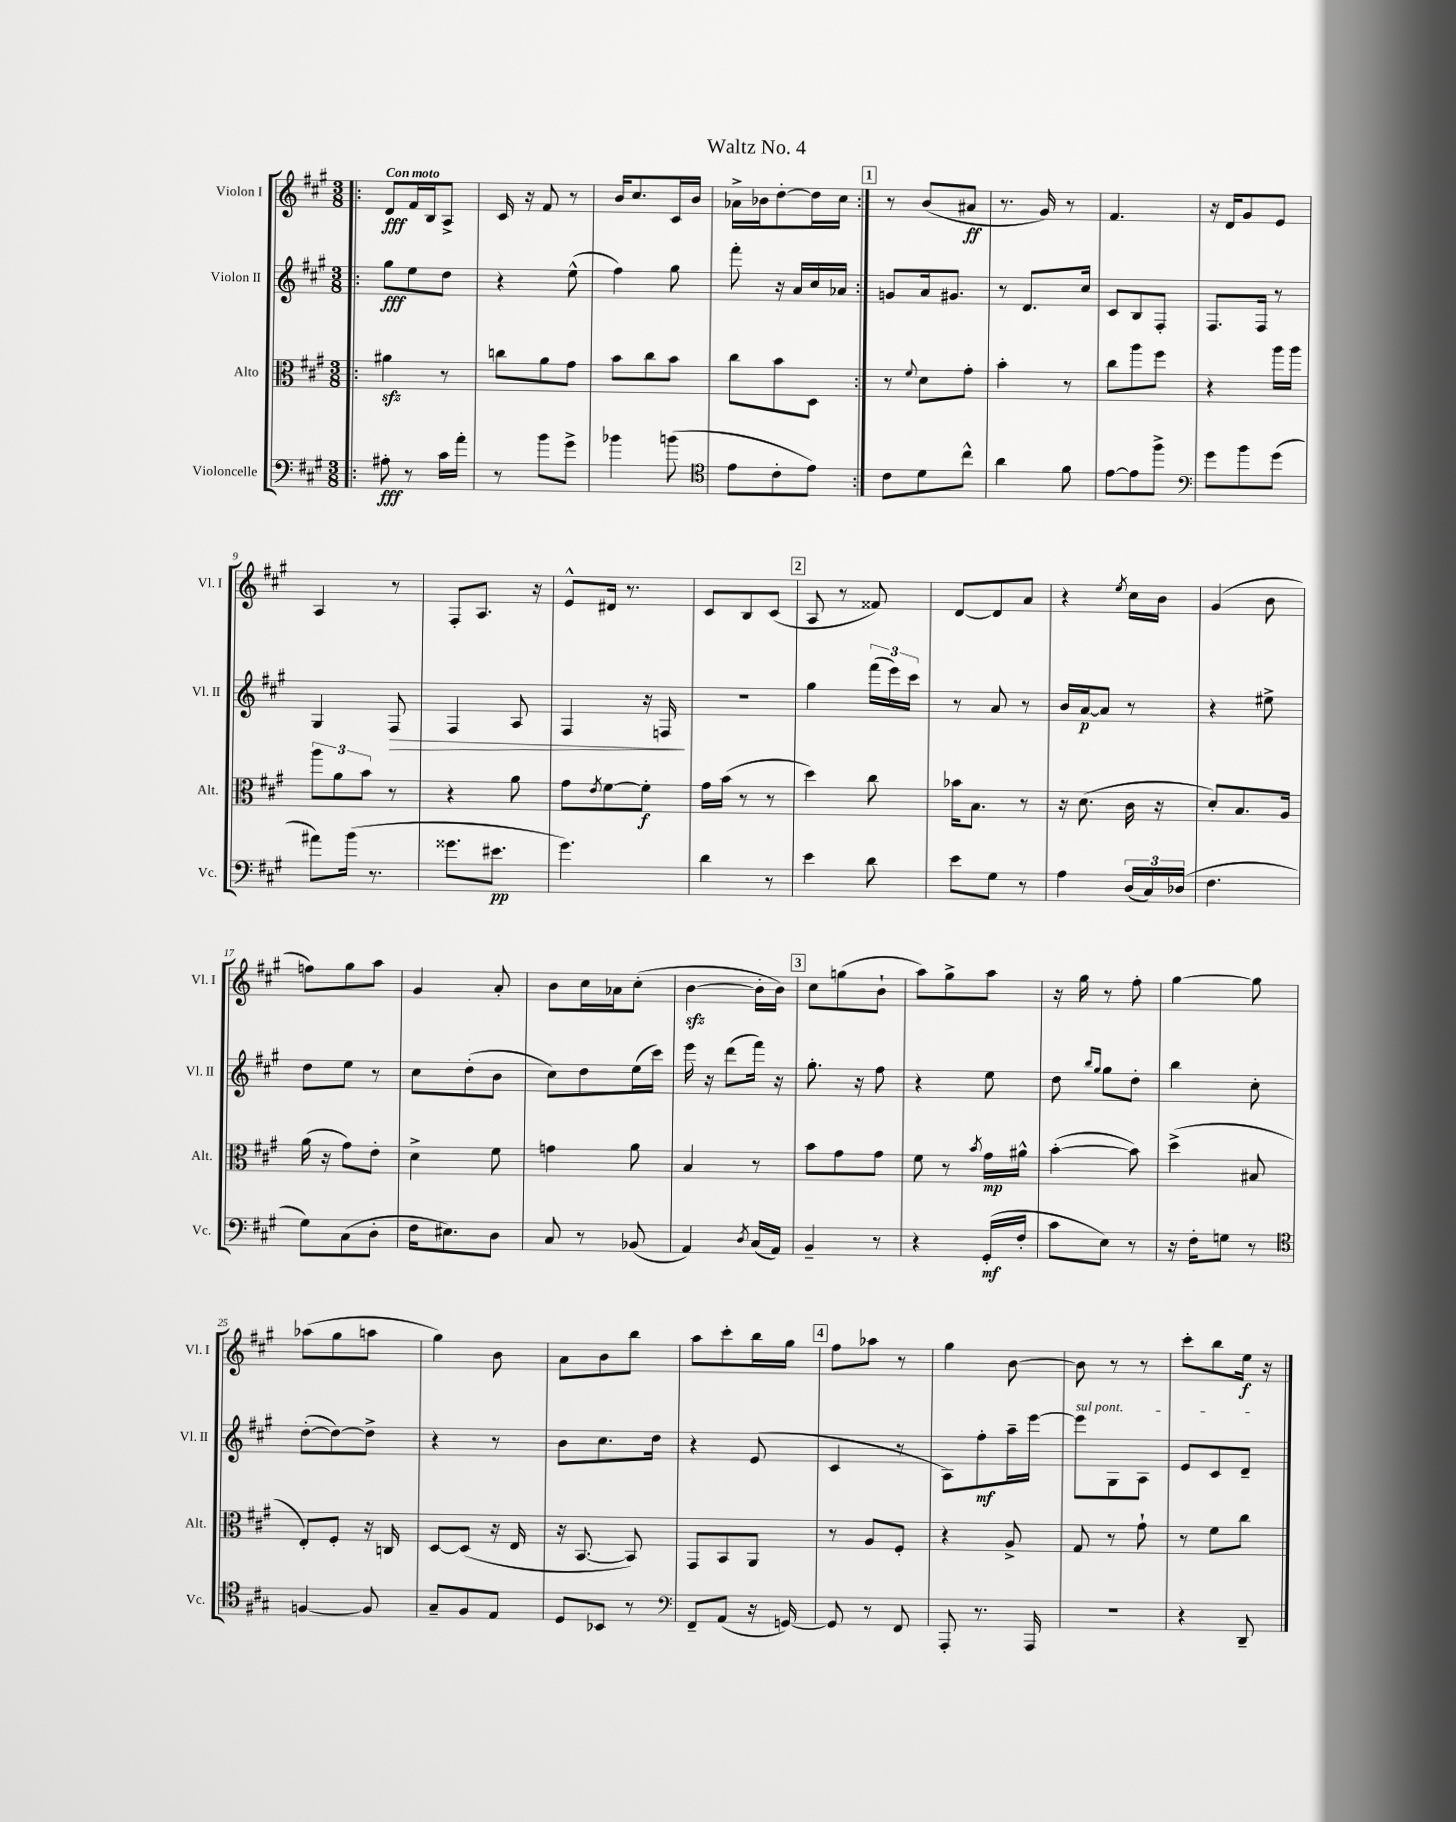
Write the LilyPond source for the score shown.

\header { title = "Waltz No. 4" }
<<
\new StaffGroup <<
\new Staff = "s0" \with { instrumentName = "Violon I" shortInstrumentName = "Vl. I" } {
    \clef treble \key a \major \numericTimeSignature \time 3/8 \tempo "Con moto"
    \repeat volta 2 { \bar ".|:" d'8\fff fis'16 b16 a8-> |
    cis'16 r16 fis'8 r8 |
    b'16 cis''8. cis'16 b'16 |
    aes'16-> bes'16 d''8~-. d''16 cis''16 | }
    \mark \markup { \box "1" } r8 b'8( ais'8\ff |
    r8. gis'16) r8 |
    fis'4. |
    r16 d'16 gis'8 e'8 |
    a4 r8 |
    fis8-. a8. r16 |
    e'8-^ dis'16 r8. |
    cis'8 b8 cis'8( |
    \mark \markup { \box "2" } a8 r8 fisis'8) |
    d'8~ d'8 a'8 |
    r4 \acciaccatura { e''8 } cis''16 b'16 |
    gis'4( b'8 |
    f''8) gis''8 a''8 |
    gis'4 a'8-. |
    b'8 cis''16 aes'16 cis''8-.( |
    b'4~\sfz b'16-. b'16) |
    \mark \markup { \box "3" } cis''8 g''8( b'8-! |
    a''8) gis''8-> a''8 |
    r16 gis''16 r8 fis''8-. |
    gis''4~ gis''8 |
    aes''8( gis''8 a''8 |
    gis''4) b'8 |
    a'8 b'8 b''8 |
    a''8 cis'''8-. b''16 gis''16 |
    \mark \markup { \box "4" } fis''8 aes''8 r8 |
    gis''4 b'8~ |
    b'8 r8 r8 |
    cis'''8-. b''8 e''16\f r16 \bar "|." |
}
\new Staff = "s1" \with { instrumentName = "Violon II" shortInstrumentName = "Vl. II" } {
    \clef treble \key a \major \numericTimeSignature \time 3/8
    \repeat volta 2 { \bar ".|:" gis''8\fff e''8 d''8 |
    r4 e''8-^( |
    fis''4) gis''8 |
    fis'''8-. r16 a'16 cis''16 aes'16 | }
    \mark \markup { \box "1" } g'8 a'16 gis'8. |
    r8 d'8. cis''16 |
    cis'8 b8 fis8-. |
    fis8. fis16 r8 |
    gis4 fis8\> |
    fis4 a8 |
    fis4 r16 f16\! |
    R4. |
    \mark \markup { \box "2" } gis''4 \tuplet 3/2 { fis'''16( e'''16) cis'''16 } |
    r8 a'8 r8 |
    b'16 a'16~\p a'8 r8 |
    r4 eis''8-> |
    d''8 e''8 r8 |
    cis''8 d''8-.( b'8 |
    cis''8) d''8 e''16( cis'''16) |
    e'''16 r16 d'''8( fis'''16) r16 |
    \mark \markup { \box "3" } gis''8.-. r16 fis''8 |
    r4 e''8 |
    d''8 \grace { b''16 gis''16 } gis''8 d''8-. |
    b''4 cis''8-. |
    d''8~-.( d''8~) d''8-> |
    r4 r8 |
    b'8 cis''8. d''16 |
    r4 e'8( |
    \mark \markup { \box "4" } cis'4 r8 |
    a8) fis''8-.\mf a''16-- e'''16~ |
    \once \override TextSpanner.bound-details.left.text = \markup { \italic "sul pont." } e'''8\startTextSpan gis8 a8 |
    e'8 cis'8 d'8--\stopTextSpan \bar "|." |
}
\new Staff = "s2" \with { instrumentName = "Alto" shortInstrumentName = "Alt." } {
    \clef alto \key a \major \numericTimeSignature \time 3/8
    \repeat volta 2 { \bar ".|:" ais'4\sfz r8 |
    c''8 a'8 gis'8 |
    b'8 cis''8 b'8 |
    cis''8 b'8 d8 | }
    \mark \markup { \box "1" } r8 \appoggiatura { fis'8 } d'8 gis'8-. |
    b'4-. r8 |
    cis''8 a''8 fis''8 |
    r4 a''16 a''16 |
    \tuplet 3/2 { a''8 a'8 b'8 } r8 |
    r4 a'8 |
    gis'8 \acciaccatura { e'8 } fis'8~ fis'8-.\f |
    gis'16 b'16( r8 r8 |
    \mark \markup { \box "2" } d''4) cis''8 |
    bes'16 b8. r8 |
    r16 d'8.( cis'16 r16 |
    d'8-.) b8. a16 |
    a'16( r16 gis'8) e'8-. |
    d'4-> fis'8 |
    g'4 a'8 |
    b4 r8 |
    \mark \markup { \box "3" } b'8 gis'8 gis'8 |
    fis'8 r8 \acciaccatura { b'8 } gis'16\mp ais'16-^ |
    b'4~-.( b'8) |
    d''4->( bis8 |
    e8-.) fis8-. r16 c16 |
    d8~ d8( r16 e16 |
    r16 b,8.~ b,8) |
    gis,8 b,8 a,8 |
    \mark \markup { \box "4" } r8 a8 fis8-. |
    r4 a8-> |
    gis8 r8 gis'8-! |
    r8 fis'8 cis''8 \bar "|." |
}
\new Staff = "s3" \with { instrumentName = "Violoncelle" shortInstrumentName = "Vc." } {
    \clef bass \key a \major \numericTimeSignature \time 3/8
    \repeat volta 2 { \bar ".|:" ais8-.\fff r8 cis'16 a'16-. |
    r8 b'8 gis'8-> |
    bes'4 b'8( |
    \clef tenor e'8 cis'8-. e'8) | }
    \mark \markup { \box "1" } cis'8 d'8 cis''8-^ |
    a'4 fis'8 |
    e'8~ e'8 fis''8-> |
    \clef bass gis'8 b'8 gis'8( |
    ais'8) b'16( r8. |
    gisis'8. eis'8.\pp |
    gis'4.) |
    d'4 r8 |
    \mark \markup { \box "2" } e'4 d'8 |
    e'8 gis8 r8 |
    a4 \tuplet 3/2 { d16( cis16) des16( } |
    fis4. |
    gis8) cis8( d8-. |
    fis16 eis8.) d8 |
    cis8 r8 bes,8( |
    a,4) \acciaccatura { d8 } cis16( a,16) |
    \mark \markup { \box "3" } b,4-- r8 |
    r4 gis,16-.\mf( fis16-. |
    cis'8 e8) r8 |
    r16 fis16-. g8 r8 |
    \clef tenor f4~ f8 |
    gis8-- fis8 e8 |
    d8 bes,8 r8 |
    \clef bass fis,8-- a,8( r16 g,16~) |
    \mark \markup { \box "4" } g,8 r8 fis,8 |
    a,,8-. r8. a,,16 |
    R4. |
    r4 d,8-- \bar "|." |
}
>>
>>
